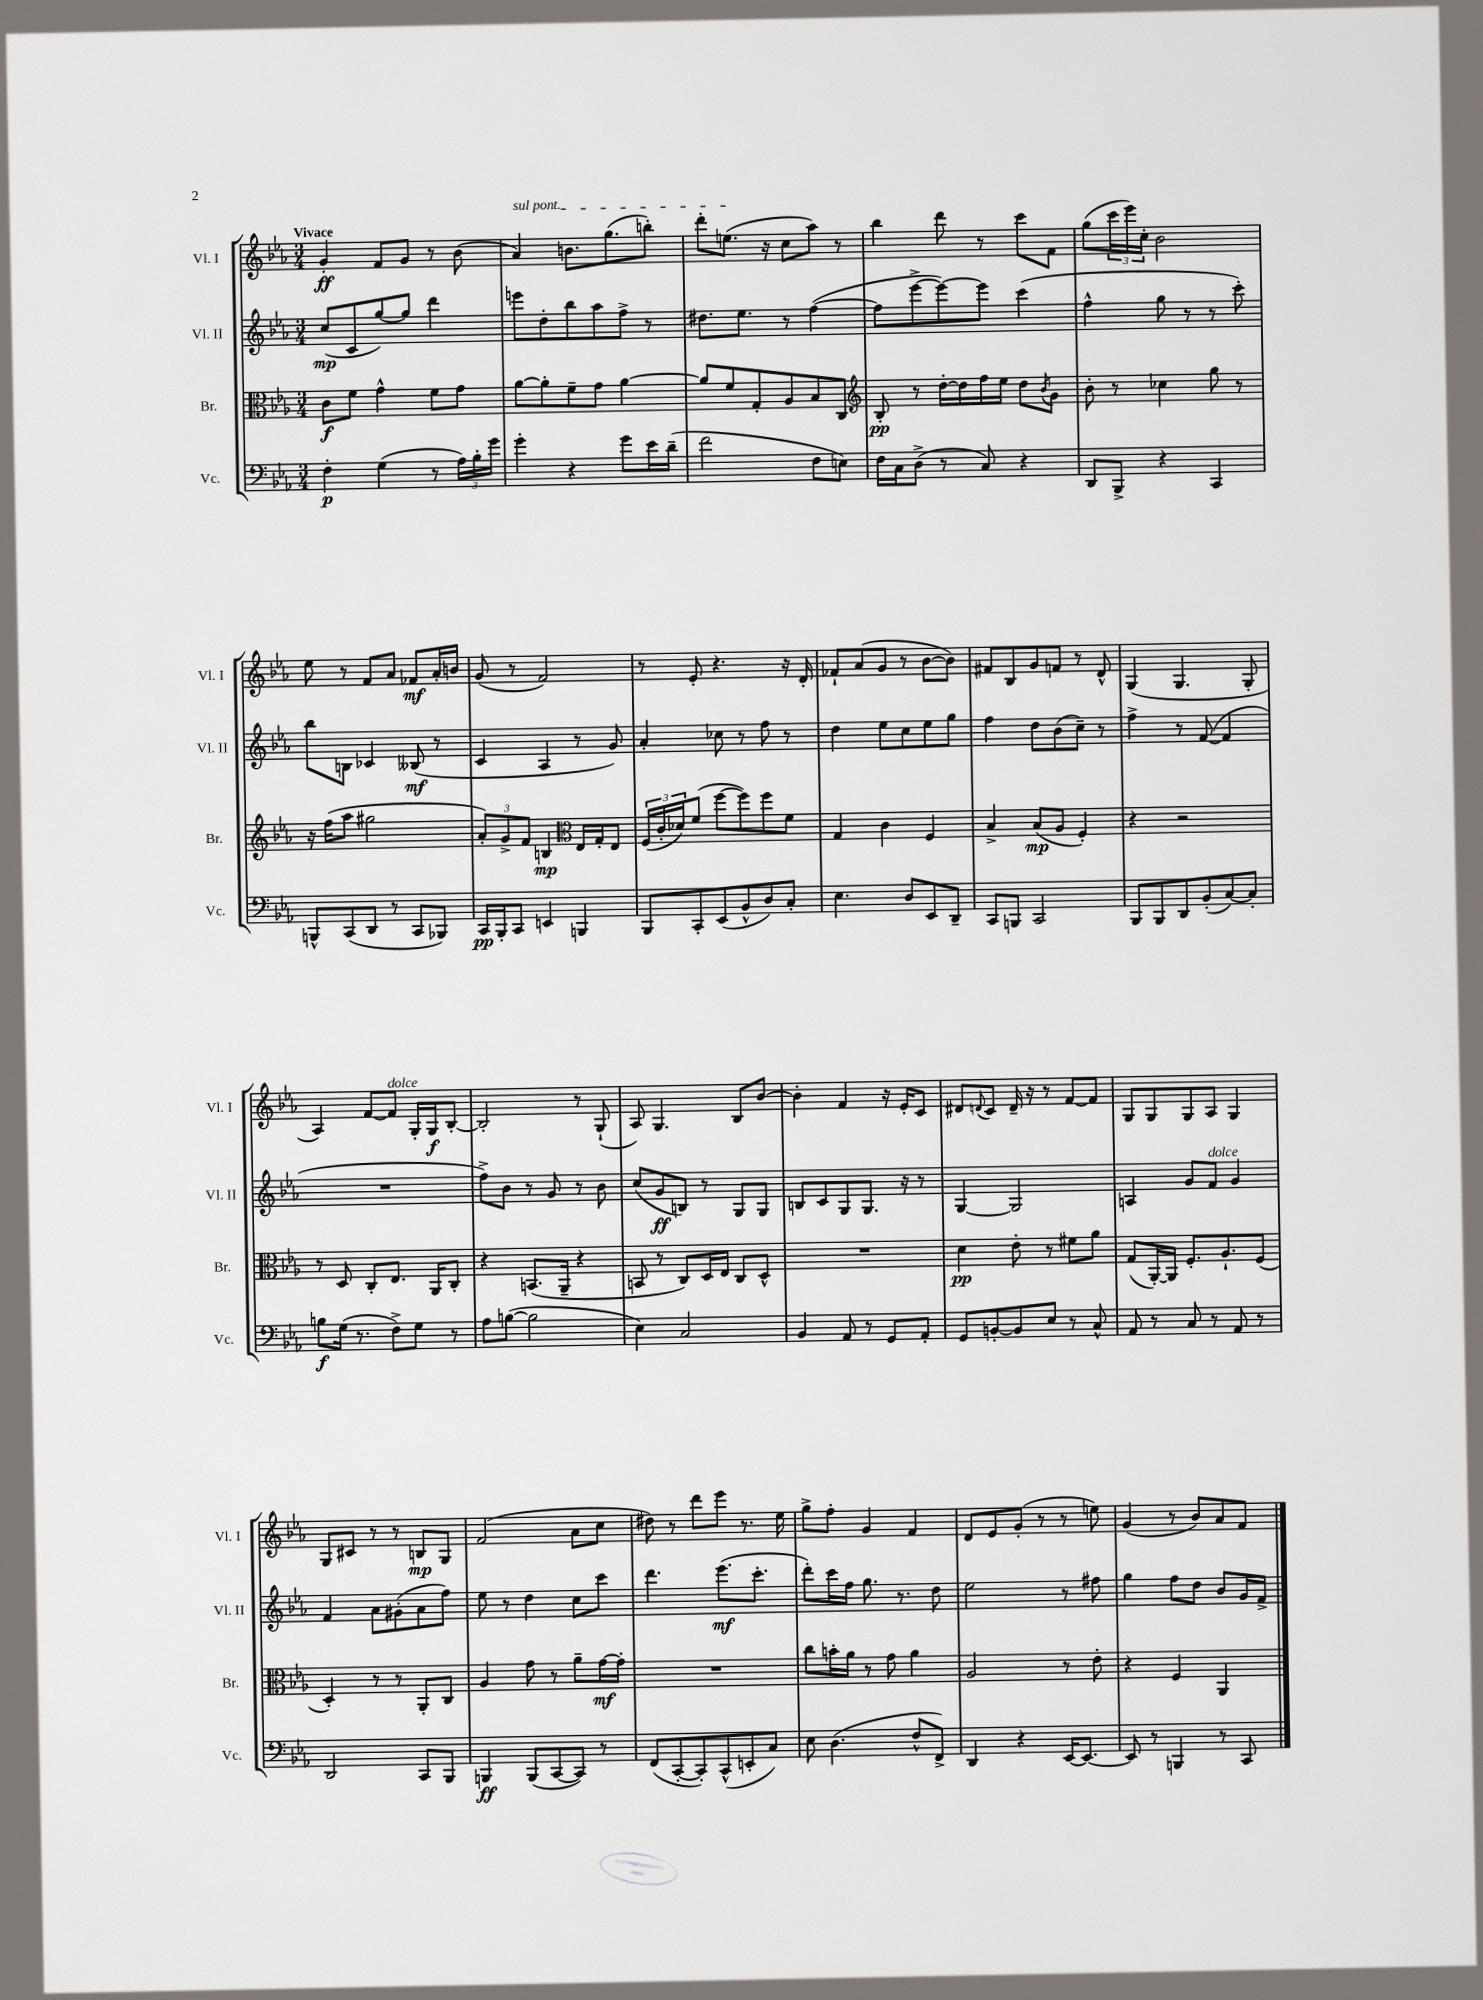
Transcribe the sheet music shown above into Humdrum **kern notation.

**kern	**dynam	**kern	**dynam	**kern	**dynam	**kern	**dynam
*part4	*part4	*part3	*part3	*part2	*part2	*part1	*part1
*staff4	*staff4	*staff3	*staff3	*staff2	*staff2	*staff1	*staff1
*I"Vc.	*	*I"Br.	*	*I"Vl. II	*	*I"Vl. I	*
*I'Vc.	*	*I'Br.	*	*I'Vl. II	*	*I'Vl. I	*
*clefF4	*	*clefC3	*	*clefG2	*	*clefG2	*
*k[b-e-a-]	*	*k[b-e-a-]	*	*k[b-e-a-]	*	*k[b-e-a-]	*
*M3/4	*	*M3/4	*	*M3/4	*	*M3/4	*
=1	=1	=1	=1	=1	=1	=1	=1
!	!	!	!	!	!	!LO:TX:a:B:t=Vivace	!
4F'\	p	8c\L	f	(8cc/L	mp	4g'/	ff
.	.	8f\J	.	8c/	.	.	.
(4G\	.	4g^^\	.	[8gg/)	.	8f/L	.
.	.	.	.	8gg/J]	.	8g/J	.
8r	.	8f\L	.	4ddd\	.	8r	.
24A-\LL)	.	8g\J	.	.	.	(8b-\	.
24B-'\	.	.	.	.	.	.	.
24g\JJ	.	.	.	.	.	.	.
=2	=2	=2	=2	=2	=2	=2	=2
!	!	!	!	!	!	!LO:TX:a:i:t=sul pont.	!
4g'\	.	[8a-\L	.	8eeen\L	.	4a-/)	.
.	.	8a-'\]	.	8dd'\	.	.	.
4r	.	8f~\	.	8bb-\	.	8.bn\L	.
.	.	8g\J	.	8aa-\	.	.	.
.	.	.	.	.	.	(8.gg\	.
8g\L	.	[4a-\	.	8ff^\J	.	.	.
16e-\L	.	.	.	8r	.	8bbn'\J)	.
(16d~\JJ	.	.	.	.	.	.	.
=3	=3	=3	=3	=3	=3	=3	=3
2f\	.	8a-/L]	.	8.dd#X\L	.	8ddd'\L	.
.	.	8f/	.	.	.	(8.een\J	.
.	.	.	.	8.ee-\J	.	.	.
.	.	8G'/	.	.	.	.	.
.	.	.	.	.	.	16r	.
.	.	8A-/	.	8r	.	8cc\L	.
8F\L	.	8B-/	.	([4ff\	.	8aa-\J)	.
8En\J)	.	8C/J	.	.	.	8r	.
=4	=4	=4	=4	=4	=4	=4	=4
*	*	*clefG2	*	*	*	*	*
16F\LL	.	8B-'/	pp	8ff\L]	.	4bb-\	.
16C\J	.	.	.	.	.	.	.
(8D^\J	.	8r	.	[8eee-^\	.	.	.
8r	.	[16dd'\LL	.	8eee-\_)	.	8ddd\	.
.	.	16dd\]	.	.	.	.	.
8C/)	.	16ff\	.	8eee-\J]	.	8r	.
.	.	16ee-\JJ	.	.	.	.	.
4r	.	8dd\L	.	(4ccc\	.	8ccc\L	.
.	.	8qb-/	.	.	.	.	.
.	.	8g\J	.	.	.	8f\J	.
=5	=5	=5	=5	=5	=5	=5	=5
8DD/L	.	8b-'\	.	4ff^^\	.	(8gg\L	.
8BBB-^/J	.	8r	.	.	.	24ccc\L	.
.	.	.	.	.	.	24eee-\)	.
.	.	.	.	.	.	24cc'\JJ	.
4r	.	4cc-X\	.	8gg\	.	2b-\	.
.	.	.	.	8r	.	.	.
4CC/	.	8gg\	.	8r	.	.	.
.	.	8r	.	8ccc'\)	.	.	.
!!LO:LB:g=z
=6	=6	=6	=6	=6	=6	=6	=6
8BBBn^^/L	.	16r	.	8bb-\L	.	8ee-\	.
.	.	(16ff\KL	.	.	.	.	.
(8CC/	.	8aa-\J	.	8Bn\J	.	8r	.
8DD/J	.	2gg#X\	.	4c-X/	.	8f/L	.
8r	.	.	.	.	.	8a-/J	.
8CC/L	.	.	.	(8B--X/	mf	8f-X/L	mf
8BBB-X/J)	.	.	.	8r	.	16a-'/L	.
.	.	.	.	.	.	16bn/JJ	.
=7	=7	=7	=7	=7	=7	=7	=7
16CC/LL	pp	12a-'/L)	.	4c/	.	(8g/	.
16BBB-'/J	.	.	.	.	.	.	.
.	.	12g^/	.	.	.	.	.
8CC/J	.	.	.	.	.	8r	.
.	.	12f/J	.	.	.	.	.
4EEn/	.	4Bn/	mp	4A-/	.	2f/)	.
*	*	*clefC3	*	*	*	*	*
4BBBn/	.	16E-/LL	.	8r	.	.	.
.	.	16G'/J	.	.	.	.	.
.	.	8E-/J	.	8g/)	.	.	.
=8	=8	=8	=8	=8	=8	=8	=8
8BBB-/L	.	(24F/LL	.	4a-'/	.	8r	.
.	.	24c'/	.	.	.	.	.
.	.	24d-X/J)	.	.	.	.	.
8CC'/	.	(8f/J	.	.	.	8e-'/	.
(8EE-/	.	[8ff\L	.	8cc-X\	.	4.r	.
8BB-^^/	.	8ff\])	.	8r	.	.	.
8D/)	.	8ff\	.	8ff\	.	.	.
8C'/J	.	8f\J	.	8r	.	16r	.
.	.	.	.	.	.	16d'/	.
=9	=9	=9	=9	=9	=9	=9	=9
4.E-\	.	4G/	.	4dd\	.	8f-X`/L	.
.	.	.	.	.	.	(8a-/	.
.	.	4c\	.	8ee-\L	.	8g/J	.
8D/L	.	.	.	8cc\	.	8r	.
8EE-/	.	4F/	.	8ee-\	.	[8b-\L	.
8DD~/J	.	.	.	8gg\J	.	8b-\J])	.
=10	=10	=10	=10	=10	=10	=10	=10
8CC/L	.	4B-^/	.	4ff\	.	8f#X/L	.
8BBBn/J	.	.	.	.	.	8B-/	.
2CC/	.	(8B-/L	mp	8dd\L	.	8g/	.
.	.	8A-/J	.	(8b-\	.	8fn/J	.
.	.	4F'/)	.	8cc~\J)	.	8r	.
.	.	.	.	8r	.	8d^^/	.
=11	=11	=11	=11	=11	=11	=11	=11
8BBB-/L	.	4r	.	4ff^\	.	(4G/	.
8BBB-/	.	.	.	.	.	.	.
8DD/	.	2r	.	8r	.	4.G/	.
(8BB-'/	.	.	.	([8f/	.	.	.
[8C/)	.	.	.	4f/]	.	.	.
8C'/J]	.	.	.	.	.	8G'/	.
!!LO:LB:g=z
=12	=12	=12	=12	=12	=12	=12	=12
8Bn\L	f	8r	.	2.r	.	4A-/)	.
(16G\Jk	.	8D/	.	.	.	.	.
8.r	.	.	.	.	.	.	.
.	.	8C'/L	.	.	.	[8f/L	.
!	!	!	!	!	!	!LO:TX:a:i:t=dolce	!
8F^\L)	.	8.E-/J	.	.	.	8f/J]	.
8G\J	.	.	.	.	.	16G'/LL	.
.	.	16AA-/KL	.	.	.	16G/J	f
8r	.	8C'/J	.	.	.	[8B-'/J	.
=13	=13	=13	=13	=13	=13	=13	=13
8A-\L	.	4r	.	8ff^\L)	.	2B-'/]	.
([8Bn\J	.	.	.	8b-\J	.	.	.
2B\]	.	(8.BBn/L	.	8r	.	.	.
.	.	.	.	8g/	.	.	.
.	.	16AA-~/Jk	.	.	.	.	.
.	.	4r	.	8r	.	8r	.
.	.	.	.	8b-\	.	(8G`/	.
=14	=14	=14	=14	=14	=14	=14	=14
4E-\)	.	8BBn/	.	(8cc/L	.	8A-/)	.
.	.	8r	.	8g/	ff	4.G/	.
2C/	.	8C/L)	.	8Bn/J)	.	.	.
.	.	16D/L	.	8r	.	.	.
.	.	16E-/JJ	.	.	.	.	.
.	.	8C/L	.	8G/L	.	8B-/L	.
.	.	8D^^/J	.	8G/J	.	[8b-/J	.
=15	=15	=15	=15	=15	=15	=15	=15
4BB-/	.	2.r	.	8Bn/L	.	4b-'\]	.
.	.	.	.	8c/	.	.	.
8AA-/	.	.	.	8G/	.	4f/	.
8r	.	.	.	8.G/J	.	.	.
8GG/L	.	.	.	.	.	16r	.
.	.	.	.	16r	.	16e-'/KL	.
8AA-'/J	.	.	.	8r	.	8c/J	.
=16	=16	=16	=16	=16	=16	=16	=16
8GG/L	.	4d\	pp	[4G/	.	8d#X/L	.
.	.	.	.	.	.	8qqdn/	.
[8BBn'/	.	.	.	.	.	8c/J	.
8BB/]	.	8e-'\	.	2G/]	.	16d~/	.
.	.	.	.	.	.	16r	.
8E-/J	.	8r	.	.	.	8r	.
8r	.	8f#X\L	.	.	.	[8f/L	.
8C^^/	.	8a-\J	.	.	.	8f/J]	.
=17	=17	=17	=17	=17	=17	=17	=17
8AA-/	.	(8G/L	.	4An/	.	8G/L	.
8r	.	[16AA-'/L)	.	.	.	8G/	.
.	.	16AA-/JJ]	.	.	.	.	.
8C/	.	8.F'/L	.	8g/L	.	8G/	.
!	!	!	!	!LO:TX:a:i:t=dolce	!	!	!
8r	.	.	.	8f/J	.	8A-/J	.
.	.	8.A-`/	.	.	.	.	.
8AA-/	.	.	.	4g/	.	4G/	.
8r	.	(8F/J	.	.	.	.	.
!!LO:LB:g=z
=18	=18	=18	=18	=18	=18	=18	=18
2DD/	.	4D'/)	.	4f/	.	8G/L	.
.	.	.	.	.	.	8c#X/J	.
.	.	8r	.	8a-\L	.	8r	.
.	.	8r	.	(8g#X'\	.	8r	.
8CC/L	.	8AA-'/L	.	8a-\	.	8Bn/L	mp
8BBB-/J	.	8C/J	.	8ff\J)	.	8G/J	.
=19	=19	=19	=19	=19	=19	=19	=19
4BBBn/	ff	4A-/	.	8ee-\	.	(2f/	.
.	.	.	.	8r	.	.	.
(8BBB/L	.	8g\	.	4dd\	.	.	.
[8CC/	.	8r	.	.	.	.	.
8CC/J])	.	8a-~\L	.	8cc\L	.	8a-\L	.
8r	.	[16g\L	mf	8ccc\J	.	8cc\J	.
.	.	16g'\JJ]	.	.	.	.	.
=20	=20	=20	=20	=20	=20	=20	=20
(8FF/L	.	2.r	.	4.ddd\	.	8dd#X\)	.
[8CC'/	.	.	.	.	.	8r	.
8CC'/])	.	.	.	.	.	8ddd\L	.
(8CC^^/	.	.	.	(8.eee-\L	mf	8eee-\J	.
8EEn'/	.	.	.	.	.	8.r	.
.	.	.	.	8.ccc'\J	.	.	.
8C/J)	.	.	.	.	.	.	.
.	.	.	.	.	.	16ee-\	.
=21	=21	=21	=21	=21	=21	=21	=21
8E-\	.	8cc\L	.	8ddd'\L)	.	8gg^\L	.
(4.D\	.	16bn'\L	.	16ccc\L	.	8ff'\J	.
.	.	16a-\JJ	.	16ff\JJ	.	.	.
.	.	8r	.	8.gg\	.	4g/	.
.	.	8g\	.	.	.	.	.
.	.	.	.	8.r	.	.	.
8F^^/L	.	4a-\	.	.	.	4f/	.
8FF^/J)	.	.	.	8dd\	.	.	.
=22	=22	=22	=22	=22	=22	=22	=22
4DD/	.	2A-/	.	2ee-\	.	8d/L	.
.	.	.	.	.	.	8e-/	.
4r	.	.	.	.	.	(8g'/J	.
.	.	.	.	.	.	8r	.
[16EE-/KL	.	8r	.	8r	.	8r	.
8.EE-/J_	.	.	.	.	.	.	.
.	.	8e-'\	.	8ff#X\	.	8een\)	.
=23	=23	=23	=23	=23	=23	=23	=23
8EE-/]	.	4r	.	4gg\	.	(4g/	.
8r	.	.	.	.	.	.	.
4BBBn/	.	4F/	.	8ff\L	.	8r	.
.	.	.	.	8dd\J	.	8b-/L)	.
8r	.	4AA-/	.	8b-/L	.	8a-/	.
8CC/	.	.	.	16g/L	.	8f/J	.
.	.	.	.	16f^/JJ	.	.	.
==	==	==	==	==	==	==	==
*-	*-	*-	*-	*-	*-	*-	*-
